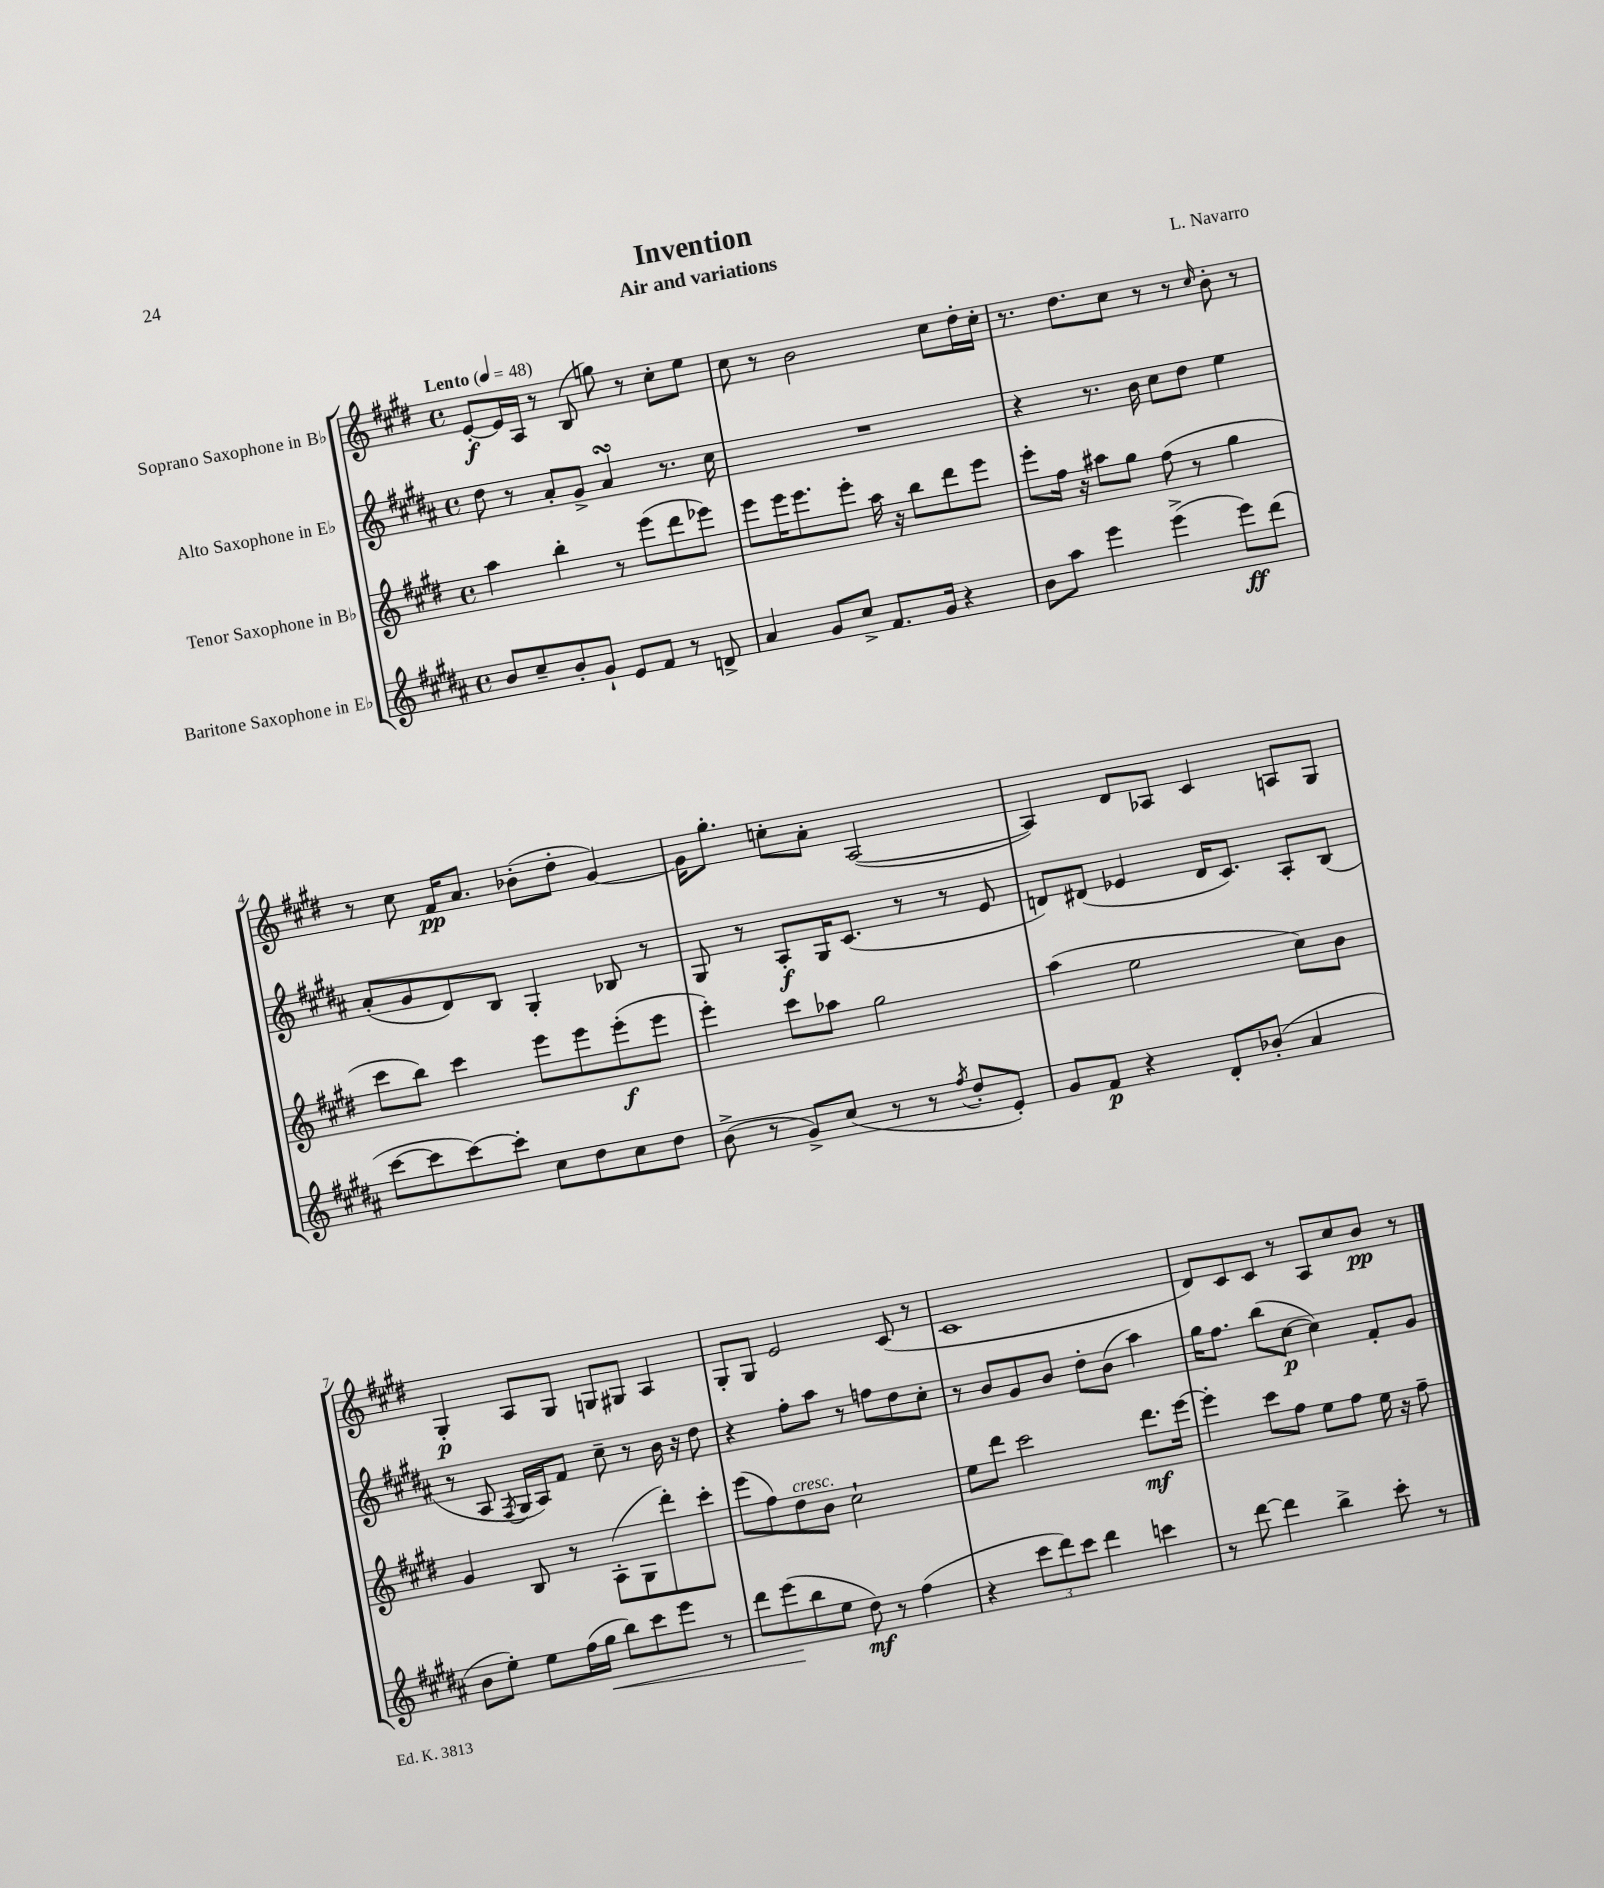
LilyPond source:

\header { title = "Invention" composer = "L. Navarro" subtitle = "Air and variations" }
<<
\new StaffGroup <<
\new Staff = "s0" \with { instrumentName = "Soprano Saxophone in Bb" } {
    \clef treble \key e \major \defaultTimeSignature \time 4/4 \tempo "Lento" 4 = 48
    e'8~-.\f e'16 a16 r8 b8( g''8) r8 cis''8-. e''8 |
    cis''8 r8 b'2 cis''8 dis''16-. cis''16-. |
    r8. dis''8. cis''8 r8 r8 \grace { cis''16 } b'8-. r8 |
    r8 cis''8 fis'16\pp a'8. bes'8-.( dis''8-. gis'4~) |
    gis'16 gis''8.-. c''8-. a'8-. a2~( |
    a4) dis'8 aes8 cis'4 a8 gis8 |
    gis4-.\p a8 gis8 g8 gis8 a4 |
    gis8-. gis8 e'2 cis'8( r8 |
    cis'1 |
    dis'8) cis'8 cis'8 r8 a8 cis''8 b'8\pp r8 \bar "|." |
}
\new Staff = "s1" \with { instrumentName = "Alto Saxophone in Eb" } {
    \clef treble \key b \major \defaultTimeSignature \time 4/4
    dis''8 r8 ais'8-. gis'8-> ais'4\turn r8. cis''16 |
    R1 |
    r4 r8. b'16 cis''8 dis''8 e''4 |
    ais'8-.( gis'8 dis'8) b8 gis4-. bes8 r8 |
    gis8 r8 ais8-.\f gis16 cis'8.( r8 r8 e'8 |
    d'8) dis'8( ees'4 dis'16 cis'8.) ais8-. b8( |
    r8 ais8 \acciaccatura { fis8 } gis16 ais16) fis'8 cis''8-- r8 b'16 r16 dis''8 |
    r4 fis''8-. ais''8 r8 f''8 dis''8 cis''8-. |
    r8 b'8 gis'8 b'8 dis''8-. b'8( ais''4) |
    gis''16 fis''8. b''8( cis''8~\p cis''4) fis'8-. gis'8 \bar "|." |
}
\new Staff = "s2" \with { instrumentName = "Tenor Saxophone in Bb" } {
    \clef treble \key e \major \defaultTimeSignature \time 4/4
    a''4 b''4-. r8 e'''8( dis'''8 ees'''8) |
    e'''8 e'''16 e'''8. e'''8-. a''16 r16 b''8 dis'''8 e'''8 |
    e'''8-. fis''16 r16 ais''8 gis''8 fis''8( r8 gis''4 |
    cis'''8 b''8) cis'''4 e'''8 e'''8 e'''8-.\f( e'''8 |
    e'''4-.) cis'''8 aes''8 gis''2 |
    a''4( e''2 cis''8) b'8 |
    gis'4 b8 r8 a8-.( gis8 dis'''8-.) cis'''8-. |
    e'''8( fis''8) dis''8^\markup { \italic "cresc." } b'8 cis''2-! |
    e''8 dis'''8 cis'''2 dis'''8.\mf e'''16~ |
    e'''4-. cis'''8 fis''8 e''8 fis''8 e''16 r16 fis''8-- \bar "|." |
}
\new Staff = "s3" \with { instrumentName = "Baritone Saxophone in Eb" } {
    \clef treble \key b \major \defaultTimeSignature \time 4/4
    b'8 cis''8-- b'8-. gis'8-! e'8 fis'8 r8 d'8-> |
    ais'4 gis'8 cis''8-> fis'8. gis'16 r4 |
    b'8 ais''8 e'''4 e'''4->( e'''8\ff) dis'''8( |
    cis'''8~ cis'''8 cis'''8~) cis'''8-. cis''8 dis''8 cis''8 dis''8 |
    b'8->( r8 gis'8->) cis''8( r8 r8 \acciaccatura { fis''8 } dis''8-. e'8-.) |
    gis'8 fis'8\p r4 dis'8-. bes'8-.( ais'4 |
    b'8 e''8-.) e''8 fis''16( gis''16\< b''8) cis'''8 e'''8 r8 |
    dis'''8 e'''8\!( b''8 e''8 dis''8\mf) r8 fis''4( |
    r4 \tuplet 3/2 { cis'''8 dis'''8) cis'''8 } dis'''4 c'''4 |
    r8 dis'''8~ dis'''4 b''4-> cis'''8-. r8 \bar "|." |
}
>>
>>
